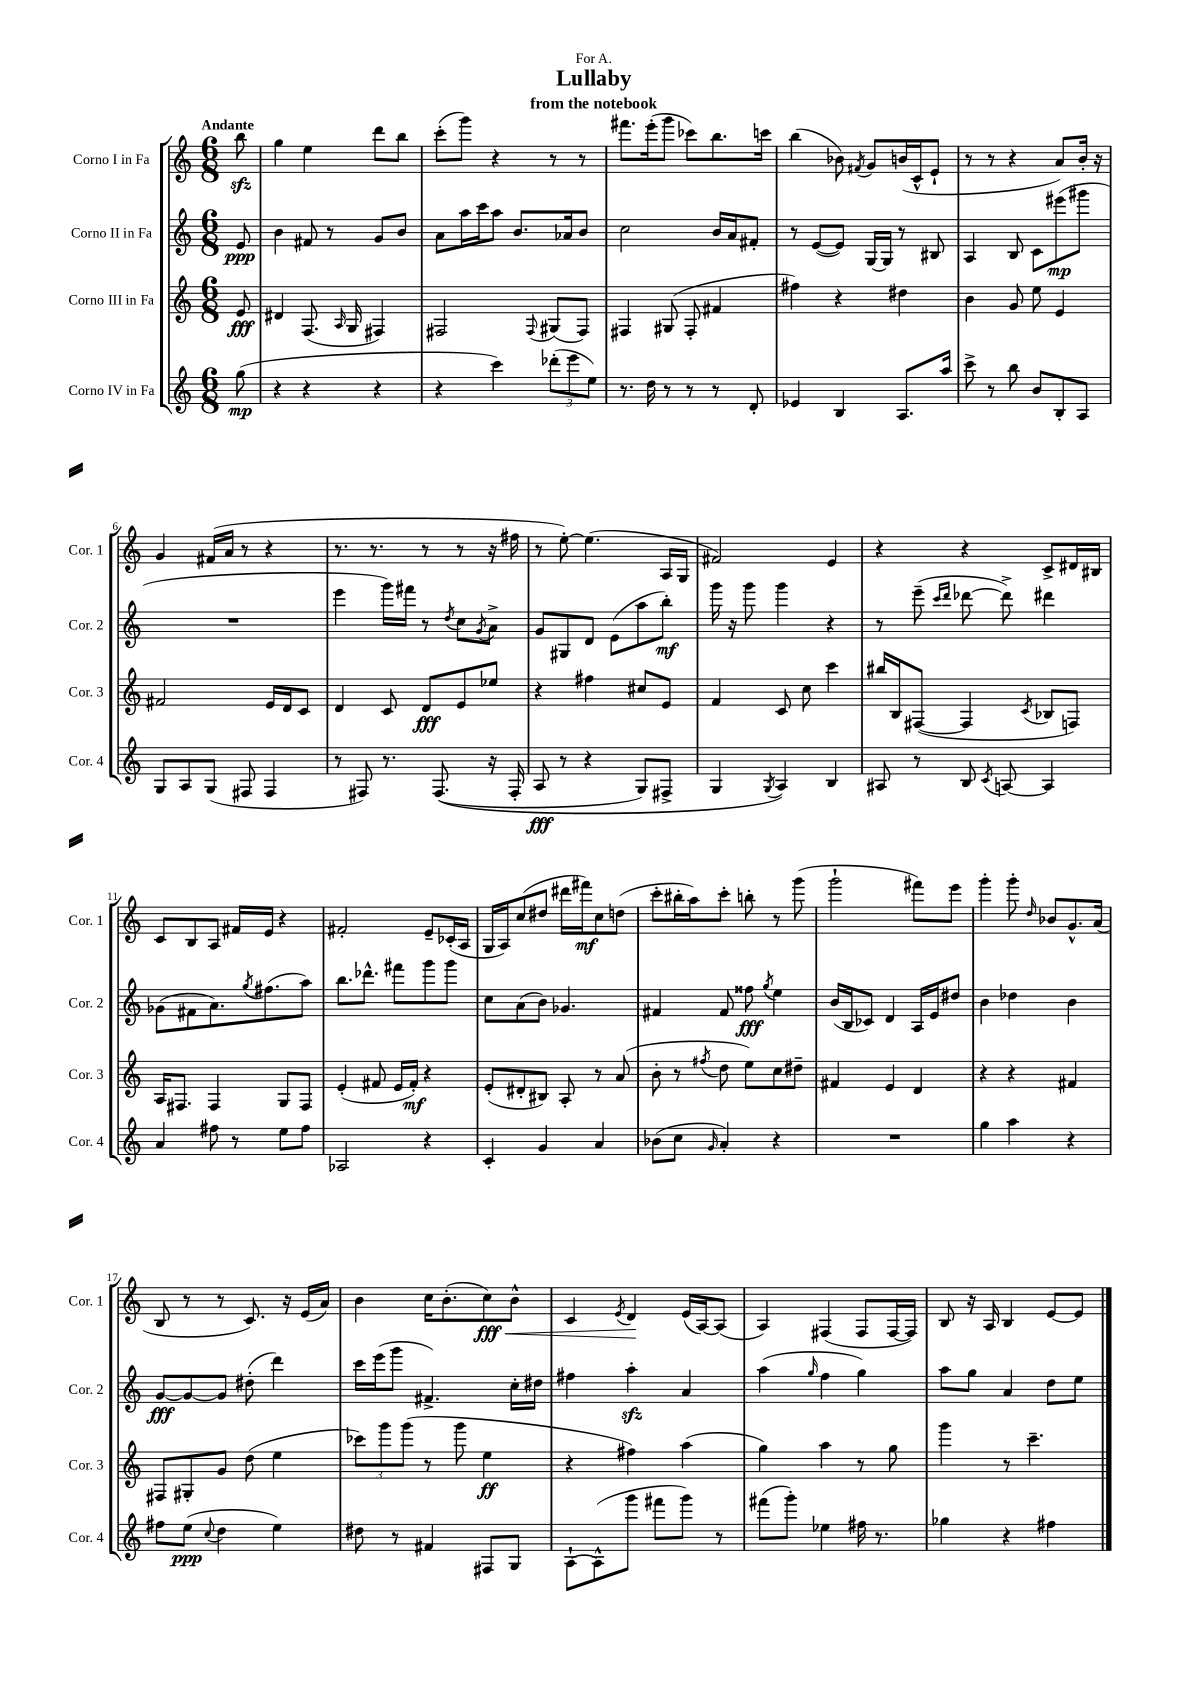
\header { title = "Lullaby" subtitle = "from the notebook" dedication = "For A." }
<<
\new StaffGroup <<
\new Staff = "s0" \with { instrumentName = "Corno I in Fa" shortInstrumentName = "Cor. 1" } {
    \clef treble \key c \major \numericTimeSignature \time 6/8 \partial 8 \tempo "Andante"
    b''8\sfz |
    g''4 e''4 d'''8 b''8 |
    c'''8-.( g'''8) r4 r8 r8 |
    fis'''8. e'''16-.( g'''8 ces'''8) b''8. c'''16 |
    b''4( bes'8) \acciaccatura { fis'8 } g'8 b'16( c'16-^ e'8-! |
    r8 r8 r4 a'8) b'16-. r16 |
    g'4 fis'16( a'16 r8 r4 |
    r8. r8. r8 r8 r16 fis''16 |
    r8 e''8~-.) e''4.( a16 g16 |
    fis'2) e'4 |
    r4 r4 c'8-> dis'16 bis16 |
    c'8 b8 a8 fis'16 e'16 r4 |
    fis'2-. e'8-- ces'16-.( a16 |
    g16 a16) c''8( dis''8 dis'''16 fis'''16\mf) c''8 d''8( |
    c'''8-. bis''16-. a''16) c'''8-. b''8-. r8 g'''8( |
    g'''2-! fis'''8) e'''8 |
    g'''4-. g'''8-. \grace { d''16 } bes'8 g'8.-^ a'16( |
    b8 r8 r8 c'8.) r16 e'16( a'16) |
    b'4 c''16 b'8.-.( c''8\fff\<) b'8-^ |
    c'4 \acciaccatura { e'8 } d'4\! e'16( a16~) a8( |
    a4) fis4( fis8 fis16~ fis16) |
    b8 r16 a16 b4 e'8~ e'8 \bar "|." |
}
\new Staff = "s1" \with { instrumentName = "Corno II in Fa" shortInstrumentName = "Cor. 2" } {
    \clef treble \key c \major \numericTimeSignature \time 6/8 \partial 8
    e'8\ppp |
    b'4 fis'8 r8 g'8 b'8 |
    a'8 a''16 c'''16 a''8 b'8. aes'16 b'8 |
    c''2 b'16 a'16 fis'8-. |
    r8 e'8~( e'8) g16~ g16 r8 bis8 |
    a4 b8 c'8 eis'''8\mp( gis'''8 |
    R2. |
    e'''4 g'''16) fis'''16 r8 \acciaccatura { d''8 } c''8 \acciaccatura { g'8 } a'8-> |
    g'8 gis8 d'8 e'8( a''8 b''8-.\mf) |
    g'''16 r16 g'''8 g'''4 r4 |
    r8 e'''8--( \grace { c'''16 d'''16 } des'''8~ des'''8->) dis'''4 |
    ges'8( fis'8 a'8.) \acciaccatura { g''8 } fis''8.( a''8) |
    b''8. des'''8.-^ fis'''8 g'''8 g'''8 |
    c''8 a'8( b'8) ges'4. |
    fis'4 fis'8 fisis''8\fff \acciaccatura { g''8 } e''4 |
    b'16( b16 ces'8) d'4 a16 e'16 dis''8 |
    b'4 des''4 b'4 |
    g'8~\fff g'8~ g'8 dis''8-.( d'''4) |
    c'''16 e'''16( g'''8 fis'4.->) c''16-. dis''16 |
    fis''4 a''4-.\sfz a'4 |
    a''4( \grace { g''16 } f''4 g''4) |
    a''8 g''8 a'4 d''8 e''8 \bar "|." |
}
\new Staff = "s2" \with { instrumentName = "Corno III in Fa" shortInstrumentName = "Cor. 3" } {
    \clef treble \key c \major \numericTimeSignature \time 6/8 \partial 8
    e'8\fff |
    dis'4 f8.( \grace { a16 } g16 fis4) |
    fis2 \appoggiatura { fis8 } gis8( fis8) |
    fis4 gis8( fis8-. fis'4 |
    fis''4) r4 dis''4 |
    b'4 g'8 e''8 e'4 |
    fis'2 e'16 d'16 c'8 |
    d'4 c'8 d'8\fff e'8 ees''8 |
    r4 fis''4 cis''8 e'8 |
    f'4 c'8 c''8 c'''4 |
    bis''16 b16 fis8~( fis4 \acciaccatura { c'8 } bes8 f8) |
    a16 fis8. fis4 g8 fis8 |
    e'4-.( fis'8 e'16 fis'16-.\mf) r4 |
    e'8-.( dis'8-. bis8) a8-. r8 a'8( |
    b'8-. r8 \acciaccatura { fis''8 } d''8 e''8) c''8 dis''8-- |
    fis'4 e'4 d'4 |
    r4 r4 fis'4 |
    fis8 gis8-. g'8 d''8( e''4 |
    \tuplet 3/2 { ces'''8) g'''8 g'''8( } r8 g'''8 e''4\ff |
    r4 fis''4) a''4( |
    g''4) a''4 r8 g''8 |
    g'''4 r8 c'''4.-- \bar "|." |
}
\new Staff = "s3" \with { instrumentName = "Corno IV in Fa" shortInstrumentName = "Cor. 4" } {
    \clef treble \key c \major \numericTimeSignature \time 6/8 \partial 8
    g''8\mp( |
    r4 r4 r4 |
    r4 c'''4) \tuplet 3/2 { des'''8-.( e'''8 e''8) } |
    r8. d''16 r8 r8 r8 d'8-. |
    ees'4 b4 a8. a''16 |
    c'''8-> r8 b''8 b'8 b8-. a8 |
    g8 a8 g8( fis8 fis4 |
    r8 fis8) r8. fis8.(\( r16 fis16-. |
    a8\fff r8 r4 g8) fis8-> |
    g4 \acciaccatura { g8 } a4\) b4 |
    ais8 r8 b8 \acciaccatura { c'8 } a8~ a4 |
    a'4 fis''8 r8 e''8 fis''8 |
    aes2 r4 |
    c'4-. g'4 a'4 |
    bes'8( c''8 \grace { g'16 } a'4-.) r4 |
    R2. |
    g''4 a''4 r4 |
    fis''8 e''8\ppp( \appoggiatura { c''8 } d''4 e''4) |
    dis''8 r8 fis'4 fis8 g8 |
    a8~-! a8-^( g'''8 fis'''8 g'''8) r8 |
    fis'''8( g'''8-.) ees''4 fis''16 r8. |
    ges''4 r4 fis''4 \bar "|." |
}
>>
>>
